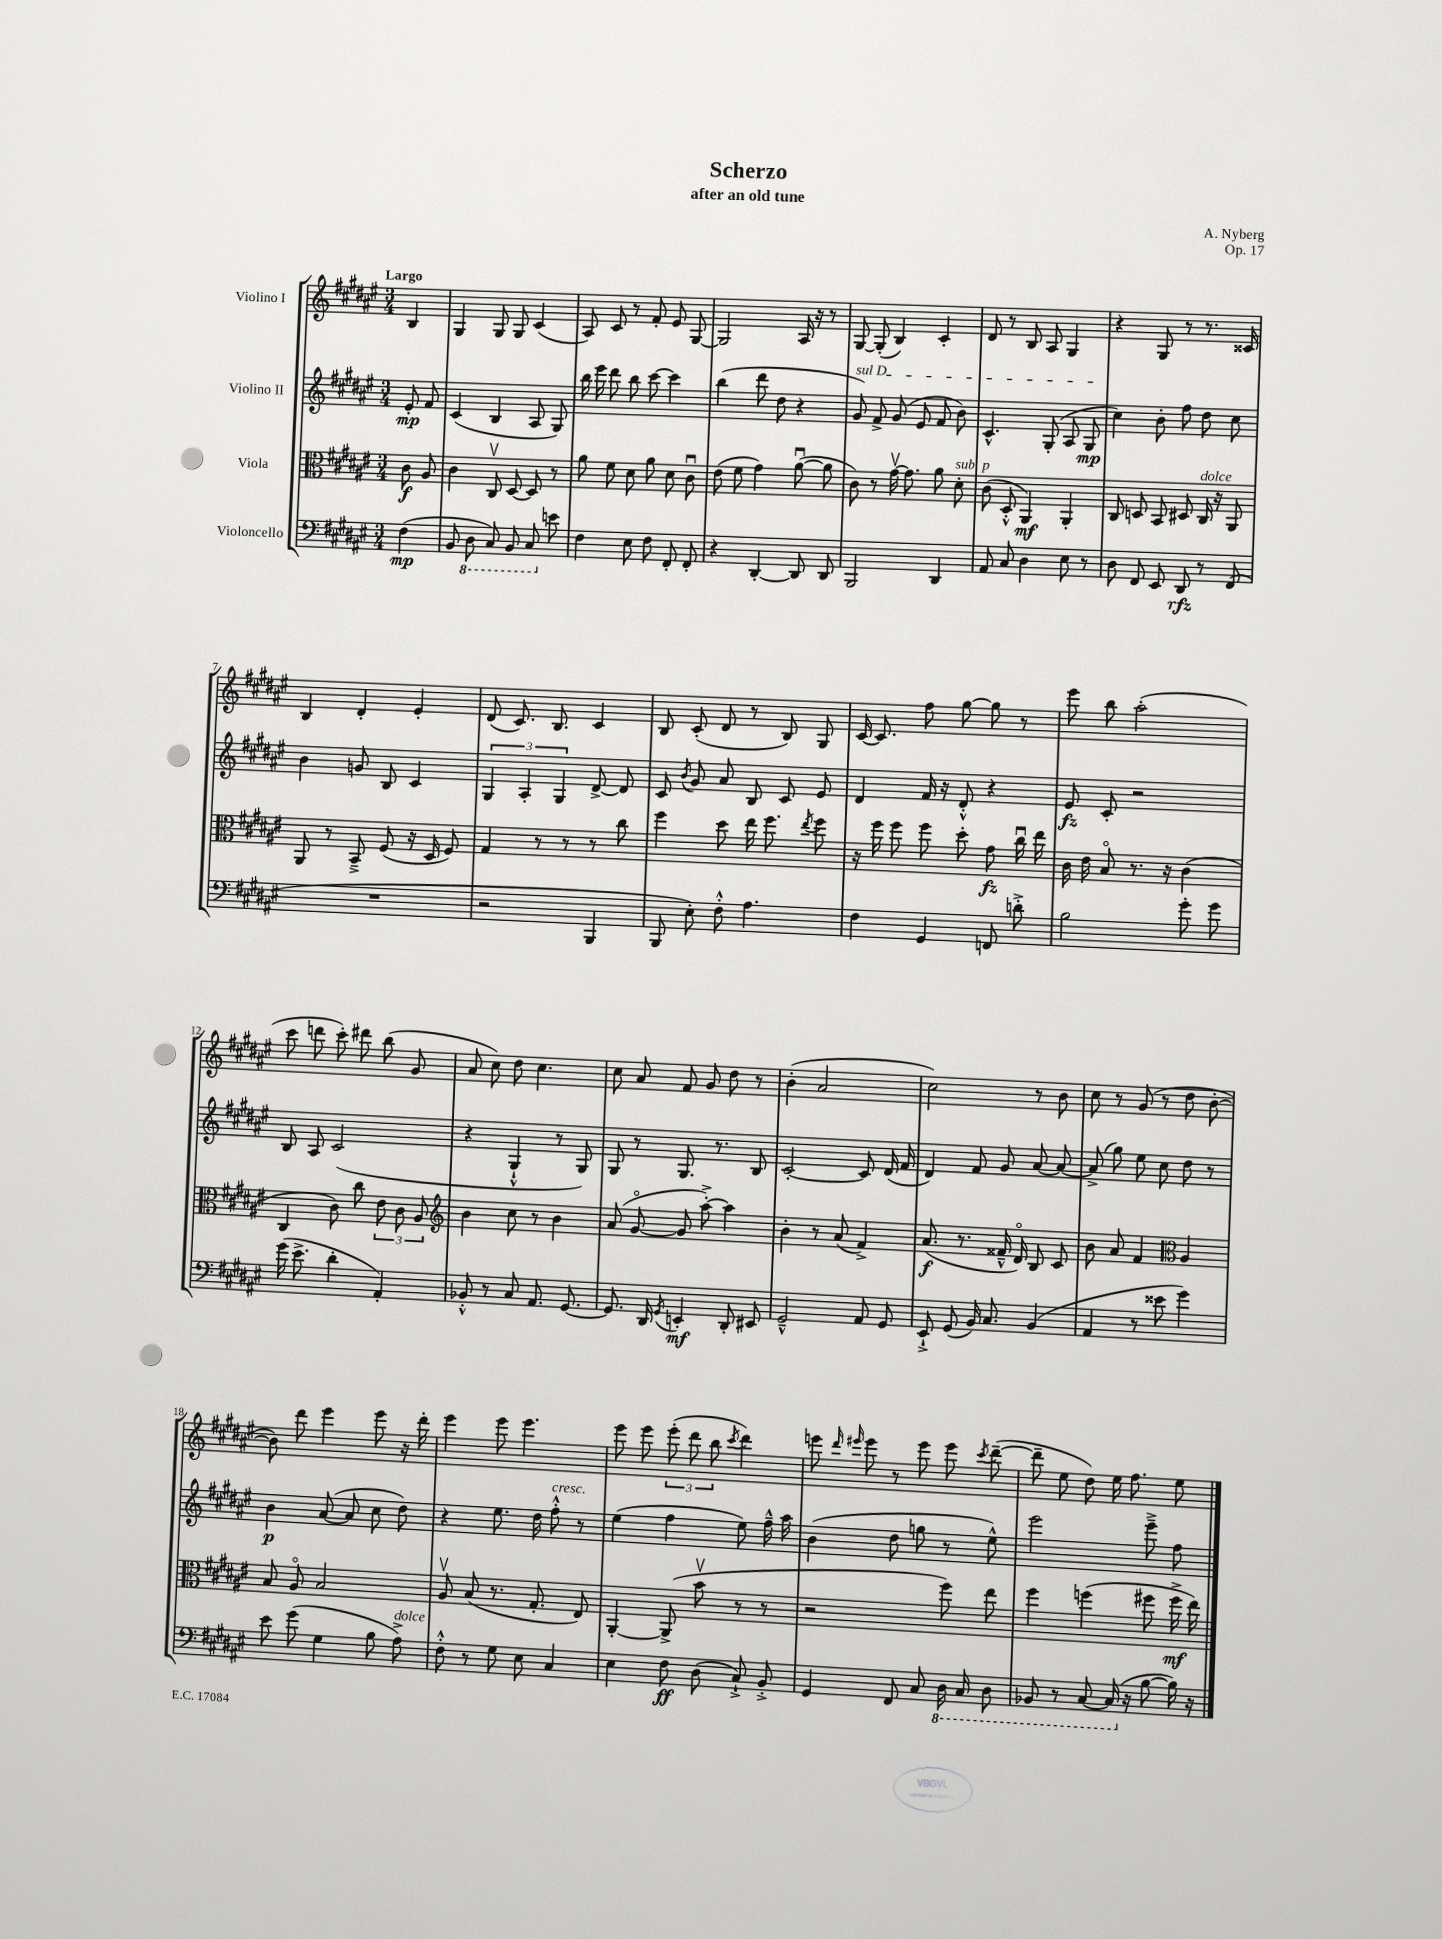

**kern	**dynam	**kern	**dynam	**kern	**dynam	**kern
*part4	*part4	*part3	*part3	*part2	*part2	*part1
*staff4	*staff4	*staff3	*staff3	*staff2	*staff2	*staff1
*I"Violoncello	*	*I"Viola	*	*I"Violino II	*	*I"Violino I
*clefF4	*	*clefC3	*	*clefG2	*	*clefG2
*k[f#c#g#d#a#e#]	*	*k[f#c#g#d#a#e#]	*	*k[f#c#g#d#a#e#]	*	*k[f#c#g#d#a#e#]
*M3/4	*	*M3/4	*	*M3/4	*	*M3/4
=	=	=	=	=	=	=
!	!	!	!	!	!	!LO:TX:a:B:t=Largo
(4F#\	mp	8c#\	f	8e#'/	mp	4B/
.	.	8A#/	.	8f#/	.	.
=1	=1	=1	=1	=1	=1	=1
8BB/	.	4c#\	.	(4c#/	.	4G#/
*8ba	*	*	*	*	*	*
8DD#\	.	.	.	.	.	.
8CC#/)	.	8C#v/	.	4B/	.	8G#/
8BBB/	.	[8D#/	.	.	.	8G#/
8CC#/	.	8D#/]	.	8A#/	.	(4c#/
*X8ba	*	*	*	*	*	*
8en\	.	8r	.	8G#/)	.	.
=2	=2	=2	=2	=2	=2	=2
4F#\	.	8a#\	.	16bb\	.	8A#/)
.	.	.	.	16eee#\	.	.
.	.	8f#\	.	8ddd#\	.	8c#/
8E#\	.	8d#\	.	8bb\	.	8r
8F#\	.	8a#\	.	[8ccc#\	.	8f#'/
8FF#'/	.	8d#\	.	4ccc#\]	.	8e#/
8FF#'/	.	8c#u\	.	.	.	[8G#/
=3	=3	=3	=3	=3	=3	=3
4r	.	(8e#\	.	(4bb\	.	2G#/]
.	.	8f#\	.	.	.	.
[4DD#'/	.	4g#\)	.	8ddd#\	.	.
.	.	.	.	8dd#\	.	.
8DD#/]	.	([8a#u\	.	4r	.	16A#/
.	.	.	.	.	.	16r
8DD#/	.	8a#\]	.	.	.	8r
=4	=4	=4	=4	=4	=4	=4
!	!	!	!	!LO:TX:a:i:t=sul D	!	!
2BBB/	.	8c#\)	.	8g#/)	.	[8G#/
.	.	8r	.	8f#^/	.	(8G#'/]
.	.	[16g#v\	.	(8g#/	.	4B/)
.	.	8.g#\]	.	.	.	.
.	.	.	.	8e#/	.	.
4DD#/	.	8a#\	.	8f#/	.	4c#'/
!	!	!LO:TX:a:i:t=sub. p	!	!	!	!
.	.	8d#'\	.	8b\)	.	.
=5	=5	=5	=5	=5	=5	=5
8AA#/	.	(8c#\	.	4.c#^^/	.	8d#/
8C#/	.	8D#'^^/	.	.	.	8r
4D#\	.	4AA#/)	mf	.	.	8B/
.	.	.	.	(8G#'/	.	8A#/
8E#\	.	4AA#'/	.	8A#/	.	4G#/
8r	.	.	.	8G#/	mp	.
=6	=6	=6	=6	=6	=6	=6
8D#\	.	8C#/	.	4cc#\)	.	4r
8FF#/	.	8Dn/	.	.	.	.
8EE#/	.	8BB/	.	8b'\	.	8G#/
8DD#/	rfz	8D#X/	.	8ff#\	.	8r
!	!	!LO:TX:a:i:t=dolce	!	!	!	!
8r	.	16C#/	.	8dd#\	.	8.r
.	.	16r	.	.	.	.
(8FF#/	.	8AA#/	.	8cc#\	.	.
.	.	.	.	.	.	16c##X/
!!LO:LB:g=z
=7	=7	=7	=7	=7	=7	=7
2.r	.	8AA#/	.	4b\	.	4B/
.	.	8r	.	.	.	.
.	.	8BB~^/	.	8gn/	.	4d#'/
.	.	(8F#/	.	8B/	.	.
.	.	16r	.	4c#/	.	4e#'/
.	.	16D#/	.	.	.	.
.	.	8F#/)	.	.	.	.
=8	=8	=8	=8	=8	=8	=8
2r	.	4G#/	.	6G#/	.	(8d#/
.	.	.	.	.	.	8.c#/)
.	.	.	.	6A#'/	.	.
.	.	8r	.	.	.	.
.	.	.	.	.	.	8.B/
.	.	.	.	6G#/	.	.
.	.	8r	.	.	.	.
4BBB/	.	8r	.	[8d#^/	.	4c#/
.	.	8cc#\	.	8d#/]	.	.
=9	=9	=9	=9	=9	=9	=9
8BBB/	.	4ff#\	.	8c#/	.	8B/
.	.	.	.	8qb/	.	.
8E#'\)	.	.	.	8g#/	.	(8c#'/
8F#'^^\	.	8dd#\	.	8a#/	.	8d#/
4.A#\	.	16ee#\	.	8B/	.	8r
.	.	8.ff#\	.	.	.	.
.	.	.	.	8c#/	.	8B/)
.	.	8qee#/	.	.	.	.
.	.	8ff#\	.	8e#/	.	8G#/
=10	=10	=10	=10	=10	=10	=10
4F#\	.	16r	.	4d#/	.	[16c#/
.	.	16ff#\	.	.	.	8.c#/]
.	.	8ff#\	.	.	.	.
4GG#/	.	8ff#\	.	16f#/	.	8ff#\
.	.	.	.	16r	.	.
.	.	8dd#'\	.	8d#'^^/	.	[8gg#\
8FFn/	.	8g#\	fz	4r	.	8gg#\]
8dn'^\	.	16cc#u\	.	.	.	8r
.	.	16ee#\	.	.	.	.
=11	=11	=11	=11	=11	=11	=11
2B\	.	16c#\	.	8e#/	fz	8eee#\
.	.	16e#\	.	.	.	.
.	.	8B/	.	8c#'/	.	8bb\
.	.	8.r	.	2r	.	(2aa#'\
.	.	16r	.	.	.	.
8g#'\	.	(4c#\	.	.	.	.
8g#\	.	.	.	.	.	.
!!LO:LB:g=z
=12	=12	=12	=12	=12	=12	=12
(16g#\	.	4C#/	.	8B/	.	8ccc#\
8.e#^\	.	.	.	.	.	.
.	.	.	.	8A#/	.	8dddn\
4d#'\	.	8c#\)	.	(2c#/	.	8ccc#'\)
.	.	8cc#\	.	.	.	8ddd#X\
4AA#'/)	.	12e#\	.	.	.	(8bb\
.	.	12c#\	.	.	.	.
.	.	.	.	.	.	8g#/
.	.	12A#/	.	.	.	.
=13	=13	=13	=13	=13	=13	=13
*	*	*clefG2	*	*	*	*
8BB-X'^^/	.	4b\	.	4r	.	8a#/
8r	.	.	.	.	.	8cc#\)
8C#/	.	8cc#\	.	4G#`^^/	.	8dd#\
8.AA#/	.	8r	.	.	.	4.cc#\
.	.	4b\	.	8r	.	.
[8.GG#/	.	.	.	.	.	.
.	.	.	.	8G#/)	.	.
=14	=14	=14	=14	=14	=14	=14
8.GG#/]	.	(8a#/	.	8G#/	.	8cc#\
.	.	[8g#/	.	8r	.	8a#/
16DD#/	.	.	.	.	.	.
8qGG#/	.	.	.	.	.	.
4EEn'/	mf	8g#/]	.	8.G#/	.	8f#/
.	.	[8aa#'^\)	.	.	.	8g#/
.	.	.	.	8.r	.	.
8DD#'/	.	4aa#\]	.	.	.	8dd#\
8EE#X/	.	.	.	8B/	.	8r
=15	=15	=15	=15	=15	=15	=15
2GG#~^^/	.	4b'\	.	[2c#'/	.	(4b'\
.	.	8r	.	.	.	2a#/
.	.	(8a#/	.	.	.	.
8AA#/	.	4f#^/)	.	8c#/]	.	.
8GG#/	.	.	.	(16d#/	.	.
.	.	.	.	16f#/	.	.
=16	=16	=16	=16	=16	=16	=16
8EE#`^/	.	(8.a#/	f	4d#/)	.	2cc#\)
(8GG#/	.	.	.	.	.	.
.	.	8.r	.	.	.	.
16BB/)	.	.	.	8f#/	.	.
8.C#/	.	.	.	.	.	.
.	.	16f##X~^^/	.	8g#/	.	.
.	.	16d#/)	.	.	.	.
(4BB/	.	8B/	.	[8a#/	.	8r
.	.	8c#/	.	8a#/_	.	8b\
=17	=17	=17	=17	=17	=17	=17
4AA#/	.	8b\	.	(8a#^/]	.	8cc#\
.	.	8a#/	.	8gg#\)	.	8r
8r	.	4f#/	.	8ee#\	.	(8g#/
8e##X\	.	.	.	8cc#\	.	8r
*	*	*clefC3	*	*	*	*
4g#\)	.	4A#/	.	8dd#\	.	8dd#\
.	.	.	.	8r	.	[8b'\
!!LO:LB:g=z
=18	=18	=18	=18	=18	=18	=18
8e#\	.	8B/	.	4b\	p	8b\])
(8g#\	.	8A#/	.	.	.	8ddd#\
4G#\	.	2B/	.	([8a#/	.	4eee#\
.	.	.	.	8a#/]	.	.
8B\	.	.	.	8cc#\	.	8eee#\
!LO:TX:a:i:t=dolce	!	!	!	!	!	!
8A#^\)	.	.	.	8dd#\)	.	16r
.	.	.	.	.	.	16ddd#'\
=19	=19	=19	=19	=19	=19	=19
8F#'^^\	.	8A#v/	.	4r	.	4eee#\
8r	.	(8B/	.	.	.	.
8G#\	.	8.r	.	8.ee#\	.	8eee#\
8E#\	.	.	.	.	.	4.eee#\
.	.	8.G#'/	.	16dd#\	.	.
!	!	!	!	!LO:TX:a:i:t=cresc.	!	!
4C#/	.	.	.	8ff#'^^\	.	.
.	.	8E#/)	.	8r	.	.
=20	=20	=20	=20	=20	=20	=20
4E#\	.	[4AA#'/	.	(4ee#\	.	8eee#\
.	.	.	.	.	.	8eee#\
8F#\	ff	(8AA#^/]	.	4ff#\	.	(12eee#'\
.	.	.	.	.	.	12ddd#\
(8D#\	.	8bv\	.	.	.	.
.	.	.	.	.	.	12bb\
.	.	.	.	.	.	8qccc#/
8C#`^/)	.	8r	.	8ee#\)	.	4ddd#\)
8BB'^/	.	8r	.	16ff#~^^\	.	.
.	.	.	.	16aa#\	.	.
=21	=21	=21	=21	=21	=21	=21
4GG#/	.	2r	.	(4b\	.	8eeen\
.	.	.	.	.	.	16qqddd#/
.	.	.	.	.	.	16qqeee#X/
.	.	.	.	.	.	8eee#\
8FF#/	.	.	.	8dd#\	.	8r
8C#/	.	.	.	8ggn\	.	8eee#\
*8ba	*	*	*	*	*	*
16DD#\	.	8ff#\)	.	8r	.	8eee#\
16CC#/	.	.	.	.	.	.
.	.	.	.	.	.	8qccc#/
8DD#\	.	8ee#\	.	8ee#^^\)	.	([8ddd#~\
=22	=22	=22	=22	=22	=22	=22
8BBB-X/	.	4ff#\	.	2eee#\	.	8ddd#~\]
8r	.	.	.	.	.	8ee#\
[8CC#/	.	(4ffn\	.	.	.	8dd#\)
(16CC#/]	.	.	.	.	.	16ee#\
*X8ba	*	*	*	*	*	*
16r	.	.	.	.	.	8.ff#\
[8B\	.	8ff#X\	.	8eee#~^\	.	.
16B\])	.	16ff#^\	mf	8ff#\	.	8ee#\
16r	.	16ee#\)	.	.	.	.
==	==	==	==	==	==	==
*-	*-	*-	*-	*-	*-	*-
